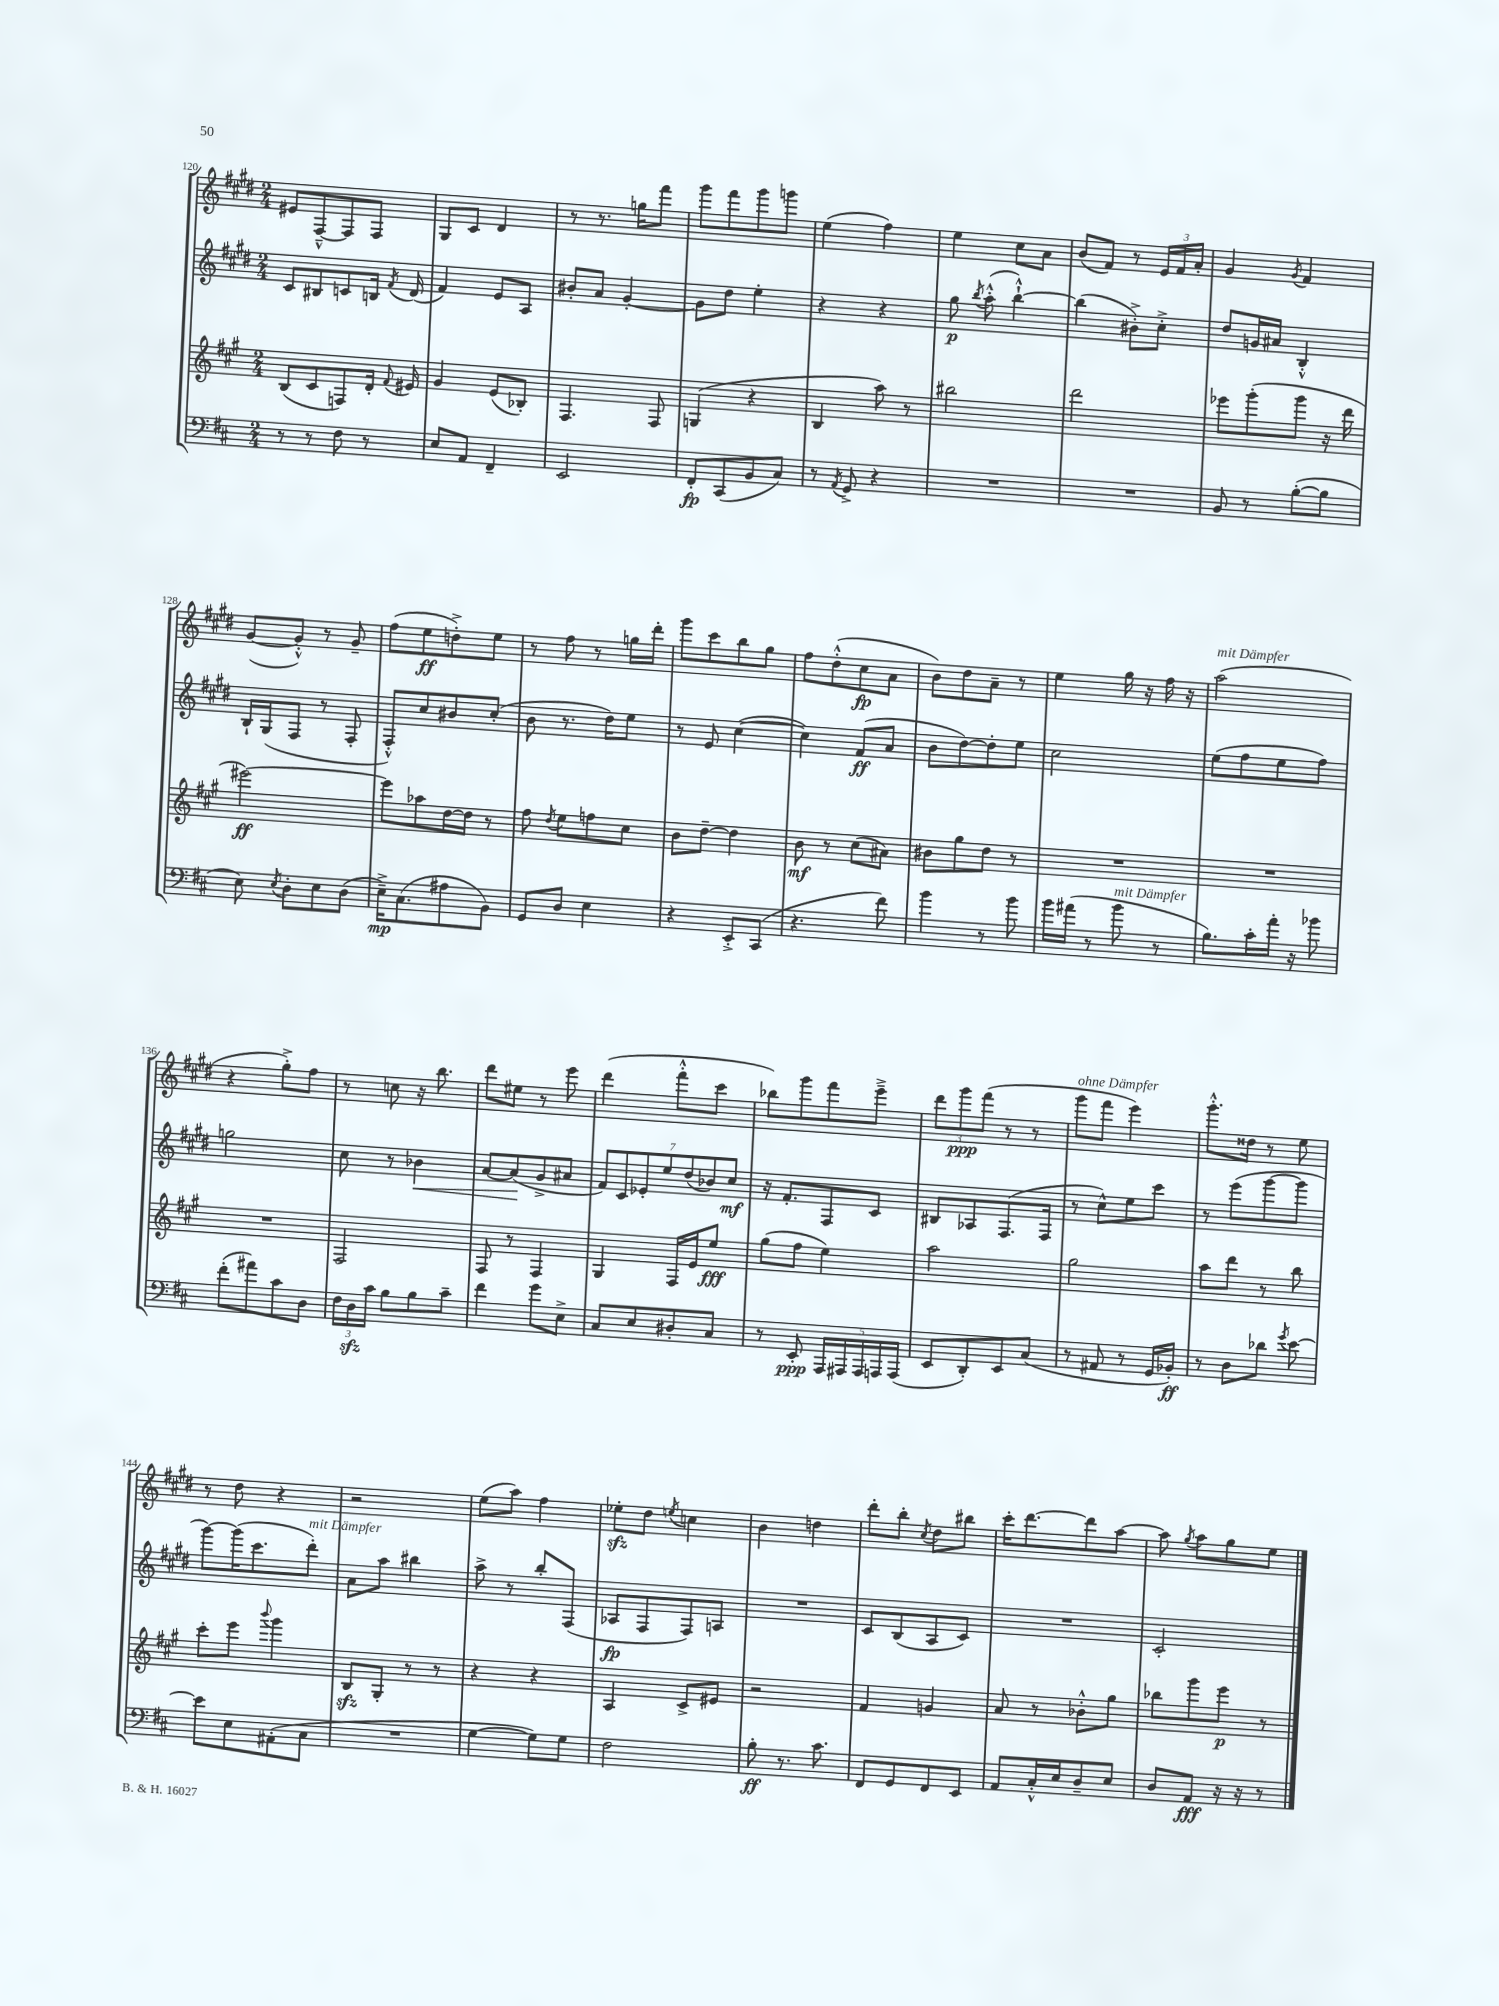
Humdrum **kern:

**kern	**dynam	**kern	**dynam	**kern	**dynam	**kern	**dynam
*part4	*part4	*part3	*part3	*part2	*part2	*part1	*part1
*staff4	*staff4	*staff3	*staff3	*staff2	*staff2	*staff1	*staff1
*clefF4	*	*clefG2	*	*clefG2	*	*clefG2	*
*k[f#c#]	*	*k[f#c#g#]	*	*k[f#c#g#d#]	*	*k[f#c#g#d#]	*
*M2/4	*	*M2/4	*	*M2/4	*	*M2/4	*
=120	=120	=120	=120	=120	=120	=120	=120
8r	.	(8B/L	.	8c#/L	.	8e#X/L	.
8r	.	8c#/	.	8B#X/	.	[8F#~^^/	.
8F#\	.	8Fn/)	.	8cn/	.	8F#/]	.
8r	.	16d'/Jk	.	16Bn/Jk	.	8F#/J	.
.	.	8qqf#/	.	8qf#/	.	.	.
.	.	16e#X/	.	(16d#/	.	.	.
=121	=121	=121	=121	=121	=121	=121	=121
8E/L	.	4g#/	.	4f#/)	.	8G#/L	.
8AA/J	.	.	.	.	.	8c#/J	.
4FF#~/	.	(8e/L	.	8e/L	.	4d#/	.
.	.	8B-X'/J)	.	8A/J	.	.	.
=122	=122	=122	=122	=122	=122	=122	=122
2EE/	.	4.F#/	.	8b#X'/L	.	8r	.
.	.	.	.	8a/J	.	8.r	.
.	.	.	.	[4g#'/	.	.	.
.	.	.	.	.	.	16ggn\KL	.
.	.	8F#/	.	.	.	8fff#\J	.
=123	=123	=123	=123	=123	=123	=123	=123
8FF#'/L	fp	(4Gn/	.	8g#\L]	.	8ggg#\L	.
(8CC#/	.	.	.	8dd#\J	.	8fff#\	.
8BB/	.	4r	.	4ee'\	.	8ggg#\	.
8C#/J)	.	.	.	.	.	8gggn\J	.
=124	=124	=124	=124	=124	=124	=124	=124
8r	.	4B/	.	4r	.	(4ee\	.
8qAA/	.	.	.	.	.	.	.
8GG^/	.	.	.	.	.	.	.
4r	.	8aa\)	.	4r	.	4ff#\)	.
.	.	8r	.	.	.	.	.
=125	=125	=125	=125	=125	=125	=125	=125
2r	.	2bb#X\	.	8gg#\	p	4ee\	.
.	.	.	.	8qbb/	.	.	.
.	.	.	.	(8aa'^^\	.	.	.
.	.	.	.	[4bb`^^\)	.	8cc#\L	.
.	.	.	.	.	.	8a\J	.
=126	=126	=126	=126	=126	=126	=126	=126
2r	.	2ddd\	.	(4bb\]	.	(8b/L	.
.	.	.	.	.	.	8f#/J)	.
.	.	.	.	8b#X'^\L)	.	8r	.
.	.	.	.	8cc#'^\J	.	24e/LL	.
.	.	.	.	.	.	24f#/	.
.	.	.	.	.	.	24a'/JJ	.
=127	=127	=127	=127	=127	=127	=127	=127
8BB/	.	8eee-X\L	.	8dd#/L	.	4g#/	.
8r	.	(8ggg#'\	.	16gn/L	.	.	.
.	.	.	.	16a#X/JJ	.	.	.
.	.	.	.	.	.	8qg#/	.
([8B'\L	.	8ggg#\J	.	4B'^^/	.	4f#/	.
8B\J]	.	16r	.	.	.	.	.
.	.	16ddd\	.	.	.	.	.
!!LO:LB:g=z
=128	=128	=128	=128	=128	=128	=128	=128
8E\)	.	[2eee#X\)	ff	16B`/LL	.	([8g#/L	.
.	.	.	.	(16G#/J	.	.	.
8qE/	.	.	.	.	.	.	.
8D'\L	.	.	.	8F#/J	.	8g#'^^/J])	.
8E\	.	.	.	8r	.	8r	.
(8D\J	.	.	.	8F#'/	.	8g#~/	.
=129	=129	=129	=129	=129	=129	=129	=129
16E~^\KL)	mp	8eee#\L]	.	8F#'^^/L)	.	(8ff#\L	.
(8.C#\	.	.	.	.	.	.	.
.	.	8aa-X\	.	8cc#/	.	8ee\	ff
8A#X\	.	[16dd\L	.	8b#X/	.	8ddn'^\)	.
.	.	16dd\JJ]	.	.	.	.	.
8BB\J)	.	8r	.	(8cc#'/J	.	8ee\J	.
=130	=130	=130	=130	=130	=130	=130	=130
8GG/L	.	8ff#\	.	8b\	.	8r	.
.	.	8qdd/	.	.	.	.	.
8D/J	.	8ee\L	.	8.r	.	8ff#\	.
4E\	.	8ffn\	.	.	.	8r	.
.	.	.	.	16dd#\KL)	.	.	.
.	.	8cc#\J	.	8ee\J	.	16ggn\LL	.
.	.	.	.	.	.	16ddd#'\JJ	.
=131	=131	=131	=131	=131	=131	=131	=131
4r	.	8b\L	.	8r	.	8ggg#\L	.
.	.	[8dd~\J	.	8e/	.	8ccc#\	.
8EE'^/L	.	4dd\]	.	([4cc#\	.	8bb\	.
(8CC#/J	.	.	.	.	.	8gg#\J	.
=132	=132	=132	=132	=132	=132	=132	=132
4.r	.	8b\	mf	4cc#\])	.	8ff#\L	.
.	.	8r	.	.	.	(8dd#'^^\	.
.	.	(8cc#\L	.	(8f#/L	ff	8cc#\	fp
8f#\)	.	8a#X\J)	.	8a/J	.	8a\J	.
=133	=133	=133	=133	=133	=133	=133	=133
4b\	.	8b#X\L	.	8b\L	.	8b\L)	.
.	.	8gg#\	.	[8dd#\)	.	8dd#\	.
8r	.	8dd\J	.	8dd#'\]	.	8a~\J	.
8b\	.	8r	.	8ee\J	.	8r	.
=134	=134	=134	=134	=134	=134	=134	=134
16b\LL	.	2r	.	2cc#\	.	4ee\	.
(16a#X\JJ	.	.	.	.	.	.	.
8r	.	.	.	.	.	.	.
!LO:TX:a:i:t=mit Dämpfer	!	!	!	!	!	!	!
8b\	.	.	.	.	.	16gg#\	.
.	.	.	.	.	.	16r	.
8r	.	.	.	.	.	16ff#\	.
.	.	.	.	.	.	16r	.
=135	=135	=135	=135	=135	=135	=135	=135
!	!	!	!	!	!	!LO:TX:a:i:t=mit Dämpfer	!
8.B\L)	.	2r	.	(8ee\L	.	(2aa\	.
.	.	.	.	8ff#\	.	.	.
16c#'\L	.	.	.	.	.	.	.
16a'\JJ	.	.	.	8ee\	.	.	.
16r	.	.	.	.	.	.	.
8b-X\	.	.	.	8ff#\J)	.	.	.
!!LO:LB:g=z
=136	=136	=136	=136	=136	=136	=136	=136
(8f#'\L	.	2r	.	2ggn\	.	4r	.
8a#X\)	.	.	.	.	.	.	.
8c#\	.	.	.	.	.	8gg#'^\L)	.
8D\J	.	.	.	.	.	8ff#\J	.
=137	=137	=137	=137	=137	=137	=137	=137
24F#\LL	.	2F#/	.	8cc#\	.	8r	.
24Dzz\	.	.	.	.	.	.	.
24c#\JJ	.	.	.	.	.	.	.
8B\L	.	.	.	8r	.	8ccn\	.
!	!	!	!	!	!LO:HP:b	!	!
8B\	.	.	.	4b-X\	<	16r	.
.	.	.	.	.	.	8.bb\	.
8c#~\J	.	.	.	.	.	.	.
=138	=138	=138	=138	=138	=138	=138	=138
4f#\	.	8F#/	.	[8a/L	.	8ddd#\L	.
.	.	8r	.	(8a/]	.	8ee#X\J	.
8g\L	.	4F#/	.	8g#^/	[	8r	.
8E^\J	.	.	.	8a#X/J	.	8eee\	.
=139	=139	=139	=139	=139	=139	=139	=139
8C#/L	.	4G#/	.	14f#/L)	.	(4ddd#\	.
.	.	.	.	14c#/	.	.	.
8E/	.	.	.	.	.	.	.
.	.	.	.	14e-X'/	.	.	.
.	.	.	.	14ee/	.	.	.
8D#X'/	.	16F#/LL	.	.	.	8fff#'^^\L	.
.	.	.	.	(14dd#/	.	.	.
.	.	16e/J	.	.	.	.	.
.	.	.	.	14b-X/)	.	.	.
8C#/J	.	8ee/J	fff	.	.	8ccc#\J	.
.	.	.	.	14cc#/J	mf	.	.
=140	=140	=140	=140	=140	=140	=140	=140
8r	.	(8gg#\L	.	16r	.	8bb-X\L)	.
.	.	.	.	8.f#'/L	.	.	.
8EE'/	ppp	8ff#\J	.	.	.	8ggg#\	.
20AAA/LL	.	4ee\)	.	8F#/	.	8fff#\	.
20AAA#X/	.	.	.	.	.	.	.
20AAA#/	.	.	.	.	.	.	.
.	.	.	.	8c#/J	.	8eee~^\J	.
20AAAn/	.	.	.	.	.	.	.
(20AAA/JJ	.	.	.	.	.	.	.
=141	=141	=141	=141	=141	=141	=141	=141
8EE/L	.	2aa\	.	8B#X/L	.	12ddd#\L	.
.	.	.	.	.	.	12ggg#\	ppp
8DD'/)	.	.	.	8A-X/	.	.	.
.	.	.	.	.	.	(12fff#\J	.
8EE/	.	.	.	(8.F#/	.	8r	.
(8C#/J	.	.	.	.	.	8r	.
.	.	.	.	16F#/Jk	.	.	.
=142	=142	=142	=142	=142	=142	=142	=142
!	!	!	!	!	!	!LO:TX:a:i:t=ohne Dämpfer	!
8r	.	2gg#\	.	8r	.	8ggg#\L	.
8AA#X/	.	.	.	8cc#^^\L)	.	8fff#\J	.
8r	.	.	.	8ee\	.	4eee\)	.
16GG/LL	.	.	.	8ccc#\J	.	.	.
16BB-X'/JJ)	ff	.	.	.	.	.	.
=143	=143	=143	=143	=143	=143	=143	=143
8r	.	8aa\L	.	8r	.	8.ggg#'^^\L	.
8D\L	.	8ddd\J	.	(8eee\L	.	.	.
.	.	.	.	.	.	16dd##X\Jk	.
8d-X\J	.	8r	.	[8ggg#\	.	8r	.
8qg/	.	.	.	.	.	.	.
[8e\	.	8bb\	.	8ggg#\J]	.	8ee\	.
!!LO:LB:g=z
=144	=144	=144	=144	=144	=144	=144	=144
8e\L]	.	8ccc#'\L	.	[8ggg#\L)	.	8r	.
8E\	.	8eee\J	.	(16ggg#\K]	.	8dd#\	.
.	.	.	.	8.ccc#\	.	.	.
.	.	8qqbbb/	.	.	.	.	.
(8AA#X'\	.	4ggg#\	.	.	.	4r	.
!	!	!	!	!LO:TX:a:i:t=mit Dämpfer	!	!	!
8C#\J	.	.	.	8ddd#'\J)	.	.	.
=145	=145	=145	=145	=145	=145	=145	=145
2r	.	8Bzz/L	.	8a\L	.	2r	.
.	.	8G#'/J	.	8aa\J	.	.	.
.	.	8r	.	4bb#X\	.	.	.
.	.	8r	.	.	.	.	.
=146	=146	=146	=146	=146	=146	=146	=146
[4G\	.	4r	.	8aa^\	.	(8ee\L	.
.	.	.	.	8r	.	8aa\J)	.
8G\L])	.	4r	.	8bb'/L	.	4ff#\	.
8G\J	.	.	.	(8F#/J	.	.	.
=147	=147	=147	=147	=147	=147	=147	=147
2F#\	.	4A/	.	8A-X/L	fp	8ee-Xzz'\L	.
.	.	.	.	8F#/	.	8dd#\J	.
.	.	.	.	.	.	8qeen/	.
.	.	8c#^/L	.	8F#/)	.	4ccn\	.
.	.	8e#X/J	.	8An/J	.	.	.
=148	=148	=148	=148	=148	=148	=148	=148
8B'\	ff	2r	.	2r	.	4b\	.
8.r	.	.	.	.	.	.	.
.	.	.	.	.	.	4ddn\	.
8.c#\	.	.	.	.	.	.	.
=149	=149	=149	=149	=149	=149	=149	=149
8FF#/L	.	4f#/	.	8c#/L	.	8ddd#'\L	.
8GG/	.	.	.	(8B/	.	8bb'\J	.
.	.	.	.	.	.	8qcc#/	.
8FF#/	.	4gn/	.	8A/	.	8dd#\L	.
8EE/J	.	.	.	8c#/J)	.	8bb#X\J	.
=150	=150	=150	=150	=150	=150	=150	=150
8AA/L	.	8a/	.	2r	.	16ccc#'\KL	.
.	.	.	.	.	.	[8.ddd#\	.
16C#'^^/L	.	8r	.	.	.	.	.
16E/J	.	.	.	.	.	.	.
8D~/	.	8b-X'^^\L	.	.	.	8ddd#\]	.
8E/J	.	8gg#\J	.	.	.	[8aa\J	.
=151	=151	=151	=151	=151	=151	=151	=151
8D/L	.	8bb-X\L	.	2c#'/	.	8aa\]	.
.	.	.	.	.	.	8qgg#/	.
8AA/J	fff	8ggg#\	.	.	.	8aa\L	.
16r	.	8eee\J	p	.	.	8gg#\	.
16r	.	.	.	.	.	.	.
8r	.	8r	.	.	.	8ee\J	.
==	==	==	==	==	==	==	==
*-	*-	*-	*-	*-	*-	*-	*-
